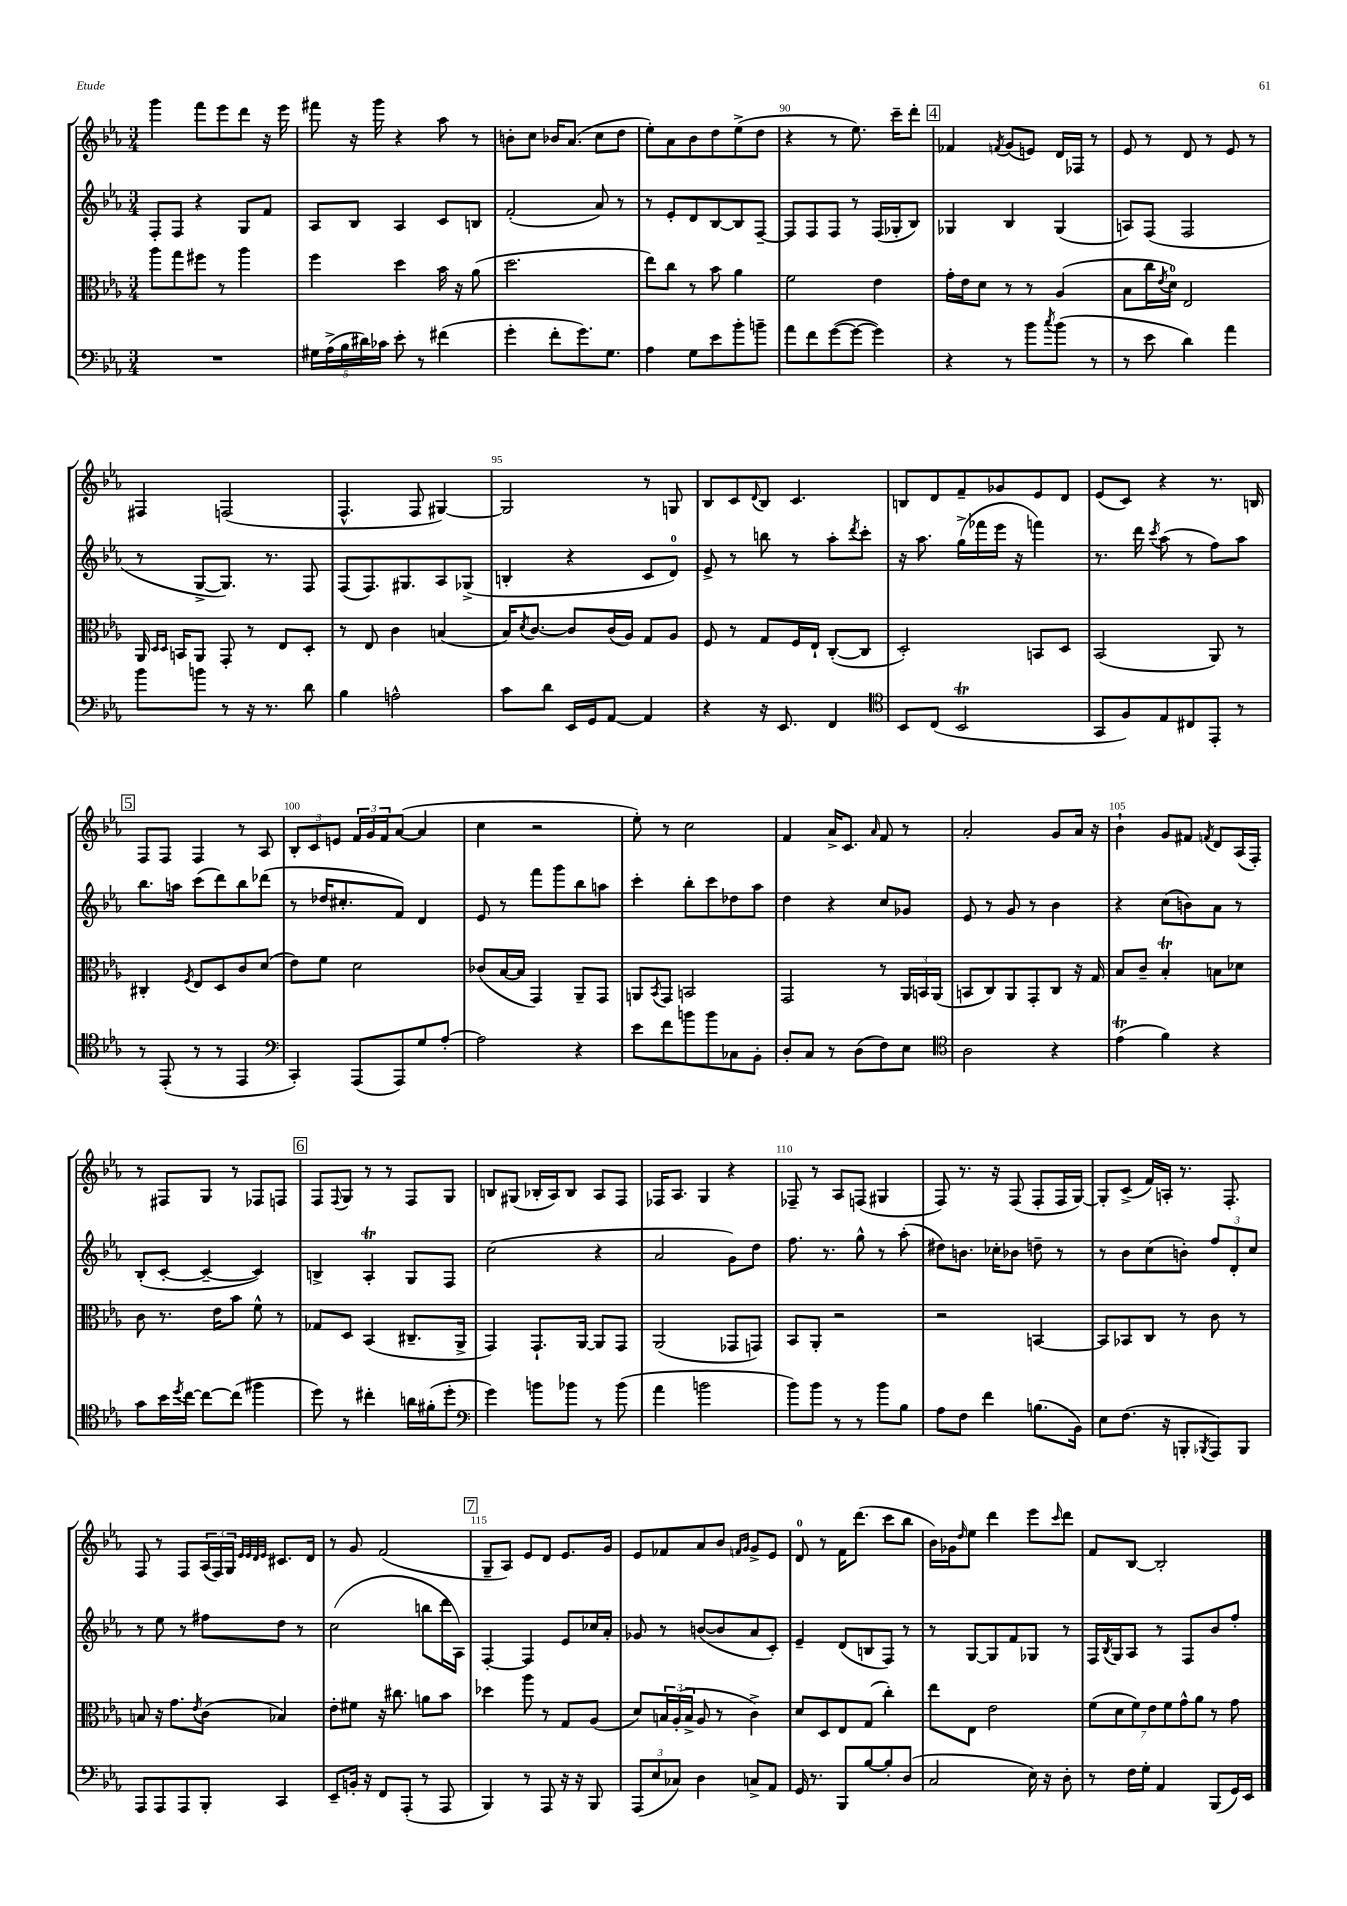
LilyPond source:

<<
\new StaffGroup <<
\new Staff = "s0" {
    \clef treble \key ees \major \numericTimeSignature \time 3/4
    g'''4 f'''8 ees'''8 d'''8 r16 ees'''16 |
    fis'''8 r16 g'''16 r4 aes''8 r8 |
    b'8-. c''8 bes'16 aes'8.( c''8 d''8 |
    ees''8-.) aes'8 bes'8 d''8 ees''8->( d''8 |
    r4 r8 ees''8.) c'''16-- d'''8-. |
    \mark \markup { \box "4" } fes'4 \acciaccatura { f'8 } g'8( e'8) d'16 fes16 r8 |
    ees'8 r8 d'8 r8 ees'8 r8 |
    fis4 f2( |
    f4.-^ f8 gis4~) |
    gis2 r8 g8 |
    bes8 c'8 \appoggiatura { d'8 } bes8 c'4. |
    b8 d'8 f'8-- ges'8 ees'8 d'8 |
    ees'8( c'8) r4 r8. b16 |
    \mark \markup { \box "5" } f8 f8 f4 r8 aes8 |
    \tuplet 3/2 { bes8-. c'8 e'8 } \tuplet 3/2 { f'16 g'16 f'16 } aes'8~( aes'4 |
    c''4 r2 |
    ees''8-.) r8 c''2 |
    f'4 aes'16-> c'8. \grace { aes'16 } f'8 r8 |
    aes'2-. g'8 aes'16 r16 |
    bes'4-! g'8 fis'8 \acciaccatura { f'8 } d'8 aes16( f16-.) |
    r8 fis8 g8 r8 fes8 f8 |
    \mark \markup { \box "6" } f8 \appoggiatura { f8 } g8 r8 r8 f8 g8 |
    b8 gis8( bes16-. aes16) bes8 aes8 f8 |
    fes16 aes8. g4 r4 |
    fes8-- r8 aes8 f8( gis4 |
    f8) r8. r16 f8( f8-. f16 g16~) |
    g8-. c'8->( f'16) a16-. r8. f8.-. |
    f8 r8 f8 \tuplet 3/2 { aes16( f16) g16 } \grace { ees'32 ees'32 d'32 ees'32 } cis'8. d'16 |
    r8 g'8 f'2( |
    \mark \markup { \box "7" } g8-- aes8) ees'8 d'8 ees'8. g'16 |
    ees'8 fes'8 aes'8 bes'8 \grace { f'16 g'16 } g'8-> ees'8 |
    d'8-0 r8 f'16 d'''8.( c'''8 bes''8 |
    bes'16) ges'16 \grace { d''16 } ees''8 d'''4 ees'''8 \grace { c'''16 } d'''8 |
    f'8 bes8~ bes2-. \bar "|." |
}
\new Staff = "s1" {
    \clef treble \key ees \major \numericTimeSignature \time 3/4
    f8-. f8 r4 g8 f'8 |
    aes8 bes8 aes4 c'8 b8 |
    f'2-.( aes'8) r8 |
    r8 ees'8-. d'8 bes8~ bes8 f8~-- |
    f8 f8 f8 r8 f16( ges16-. bes8) |
    \mark \markup { \box "4" } ges4 bes4 ges4( |
    a8) f8( f2 |
    r8 g8~-> g8.) r8. f8 |
    f8( f8.) gis8. aes8 ges8->( |
    b4-. r4 c'8 d'8-0) |
    ees'8-> r8 b''8 r8 aes''8-. \acciaccatura { d'''8 } c'''8-. |
    r16 aes''8. g''16->( fes'''16 ees'''16 r16 f'''4) |
    r8. d'''16 \acciaccatura { c'''8 } aes''8( r8 f''8) aes''8 |
    \mark \markup { \box "5" } bes''8. a''16 c'''8( d'''8) bes''8 des'''8( |
    r8 des''16 cis''8.-. f'8) d'4 |
    ees'8 r8 f'''8 g'''8 bes''8 a''8 |
    c'''4-. bes''8-. c'''8 des''8 aes''8 |
    d''4 r4 c''8 ges'8 |
    ees'8 r8 g'8 r8 bes'4 |
    r4 c''8( b'8) aes'8 r8 |
    bes8-.( c'8~-. c'4~-- c'4) |
    \mark \markup { \box "6" } b4-> aes4-.\trill g8 f8 |
    c''2( r4 |
    aes'2 g'8) d''8 |
    f''8. r8. g''8-^ r8 aes''8-.( |
    dis''8) b'8. ces''16-. bes'8 d''8-- r8 |
    r8 bes'8 c''8( b'8-.) \tuplet 3/2 { f''8 d'8-. c''8 } |
    r8 ees''8 r8 fis''8 d''8 r8 |
    c''2( b''8 d'''16 aes16) |
    \mark \markup { \box "7" } f4~-. f4 ees'8 ces''16 aes'16-. |
    ges'8 r8 b'8~( b'8 aes'8 c'8-.) |
    ees'4-- d'8( b8 f8) r8 |
    r8 g8~ g8 f'8 ges8 r8 |
    f16 \acciaccatura { bes8 } g16 aes8 r8 f8 bes'8 f''8-. \bar "|." |
}
\new Staff = "s2" {
    \clef alto \key ees \major \numericTimeSignature \time 3/4
    aes''8 g''8 fis''8 r8 aes''4 |
    f''4 d''4 bes'16 r16 aes'8( |
    d''2. |
    ees''8) c''8 r8 bes'8 aes'4 |
    f'2 ees'4 |
    \mark \markup { \box "4" } g'16-. ees'16 d'8 r8 r8 aes4( |
    bes8 c''16 \acciaccatura { ees'8 } d'16-0) ees2 |
    aes,16 \grace { d16 d16 } b,16 aes,8 g,8-. r8 ees8 d8-. |
    r8 ees8 c'4 b4( |
    bes16) \acciaccatura { d'8 } c'8.~ c'8 c'16( aes16) g8 aes8 |
    f8 r8 g8 f16 ees16-! c8~-.( c8 |
    d2-.) b,8 d8 |
    bes,2( aes,8) r8 |
    \mark \markup { \box "5" } cis4-. \acciaccatura { f8 } ees8 d8 c'8 d'8( |
    ees'8) f'8 d'2 |
    ces'8( bes16~ bes16 g,4) aes,8-- g,8 |
    a,8 \acciaccatura { bes,8 } g,8 b,2 |
    g,2 r8 \tuplet 3/2 { aes,16 b,16 aes,16( } |
    b,8 c8) aes,8 g,8-. c8 r16 g16 |
    bes8 c'8-- bes4-.\trill b8 des'8 |
    c'8 r8. ees'16 bes'8 f'8-^ r8 |
    \mark \markup { \box "6" } ges8 d8 bes,4( cis8.-- aes,16-> |
    g,4) g,8.-! aes,16~ aes,8 g,8 |
    aes,2( ges,8 g,8) |
    bes,8 aes,8-. r2 |
    r2 b,4~ |
    b,8 bes,8 c8 r8 c'8 r8 |
    b8 r16 g'8. \acciaccatura { ees'8 } c'8( bes4) |
    ees'8-. fis'8 r16 cis''8. a'8 bes'8 |
    \mark \markup { \box "7" } des''4 aes''8 r8 g8 aes8( |
    d'8) \tuplet 3/2 { b16 aes16-.( b16-> } aes8 r8 c'4->) |
    d'8 d8 ees8 g8( c''4-.) |
    ees''8 ees8 ees'2 |
    \tuplet 7/4 { f'8( d'8 f'8) ees'8 f'8 g'8-^ aes'8 } r8 g'8 \bar "|." |
}
\new Staff = "s3" {
    \clef bass \key ees \major \numericTimeSignature \time 3/4
    R2. |
    \tuplet 5/4 { gis16 aes16->( bes16 dis'16) ces'16 } ees'8-. r8 fis'4( |
    g'4-. f'8-. g'8.) g8. |
    aes4 g8 ees'8 bes'8-. b'8-- |
    aes'8 f'8 g'8~( g'8~ g'4) |
    \mark \markup { \box "4" } r4 r8 bes'8 \acciaccatura { c''8 } bes'8( r8 |
    r8 ees'8 d'4) aes'4 |
    bes'8 b'8 r8 r16 r8. d'8 |
    bes4 a2-^ |
    c'8 d'8 ees,16 g,16 aes,8~ aes,4 |
    r4 r16 ees,8. f,4 |
    \clef tenor bes,8 c8( bes,2\trill |
    g,8 f8) ees8 cis8 ees,8-. r8 |
    \mark \markup { \box "5" } r8 ees,8-.( r8 r8 ees,4 |
    \clef bass c,4-.) aes,,8( aes,,8) g8 aes8~-. |
    aes2 r4 |
    ees'8 f'8 b'8 b'8 ces8 bes,8-. |
    d8-. c8 r8 d8( f8) ees8 |
    \clef tenor aes2 r4 |
    ees'4\trill( f'4) r4 |
    g'8 bes'16 \acciaccatura { d''8 } c''16~ c''8~ c''8( fis''4 |
    \mark \markup { \box "6" } d''8) r8 cis''4-. a'16 fis'16-.( d''8-. |
    \clef bass g'4) b'8 bes'8 r8 bes'8( |
    aes'4 b'2 |
    bes'8) bes'8 r8 r8 bes'8 bes8 |
    aes8 f8 f'4 b8.( bes,16) |
    ees8 f8.( r16 b,,8-. \acciaccatura { bes,,8 } aes,,8) bes,,8 |
    aes,,8 aes,,8 aes,,8 bes,,8-. c,4 |
    ees,8-- b,16-. r16 f,8 aes,,8-.( r8 aes,,8 |
    \mark \markup { \box "7" } bes,,4) r8 aes,,8 r16 r16 bes,,8 |
    \tuplet 3/2 { aes,,8( ees8 ces8) } d4 c8-> aes,8 |
    g,16 r8. bes,,8 bes8~ bes8-. d8( |
    c2 ees16) r16 d8-. |
    r8 f16 g16-. aes,4 bes,,8( g,16) ees,16 \bar "|." |
}
>>
>>
\layout { \context { \Score currentBarNumber = #86 \override BarNumber.break-visibility = ##(#f #t #t) barNumberVisibility = #(every-nth-bar-number-visible 5) } }
